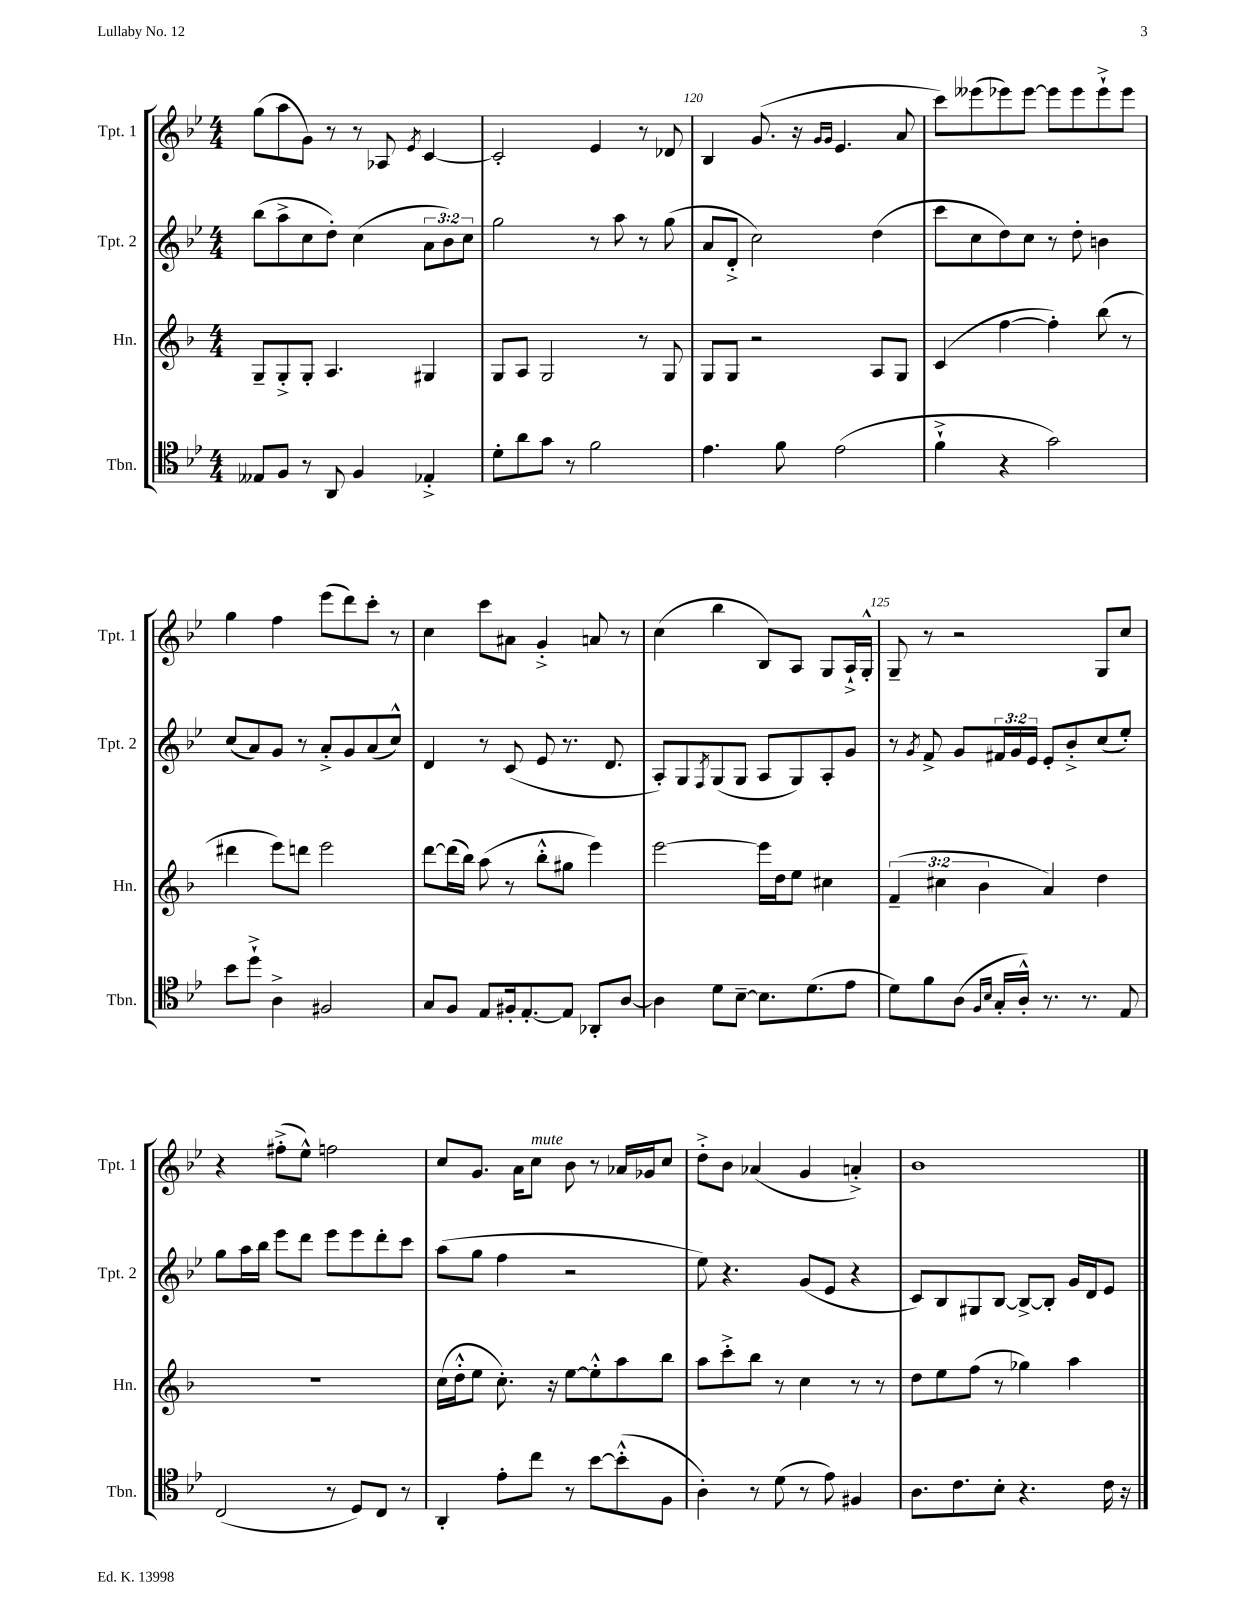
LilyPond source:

<<
\new StaffGroup <<
\new Staff = "s0" \with { instrumentName = "Tpt. 1" shortInstrumentName = "Tpt. 1" } {
    \clef treble \key bes \major \numericTimeSignature \time 4/4
    g''8( a''8 g'8) r8 r8 aes8 \acciaccatura { ees'8 } c'4~ |
    c'2-. ees'4 r8 des'8 |
    bes4 g'8.( r16 \grace { g'16 g'16 } ees'4. a'8 |
    c'''8) eeses'''8( ees'''8) ees'''8~ ees'''8 ees'''8 ees'''8-!-> ees'''8 |
    g''4 f''4 ees'''8( d'''8) c'''8-. r8 |
    c''4 c'''8 ais'8 g'4-.-> a'8 r8 |
    c''4( bes''4 bes8) a8 g8 a16-!-> g16-.-^ |
    g8-- r8 r2 g8 c''8 |
    r4 fis''8-.->( ees''8-^) f''2 |
    c''8 g'8. a'16 c''8^\markup { \italic "mute" } bes'8 r8 aes'16 ges'16 c''8 |
    d''8-.-> bes'8 aes'4( g'4 a'4-.->) |
    bes'1 \bar "|." |
}
\new Staff = "s1" \with { instrumentName = "Tpt. 2" shortInstrumentName = "Tpt. 2" } {
    \clef treble \key bes \major \numericTimeSignature \time 4/4 \override Staff.TupletNumber.text = #tuplet-number::calc-fraction-text
    bes''8( a''8-> c''8 d''8-.) c''4( \tuplet 3/2 { a'8 bes'8) c''8 } |
    g''2 r8 a''8 r8 g''8( |
    a'8 d'8-.-> c''2) d''4( |
    c'''8 c''8 d''8) c''8 r8 d''8-. b'4 |
    c''8( a'8) g'8 r8 a'8-.-> g'8 a'8( c''8-^) |
    d'4 r8 c'8( ees'8 r8. d'8. |
    a8-.) g8 \acciaccatura { f8 } g8( g8 a8 g8) a8-. g'8 |
    r8 \acciaccatura { g'8 } f'8-> g'8 \tuplet 3/2 { fis'16 g'16 ees'16 } ees'8-. bes'8-.-> c''8( ees''8-.) |
    g''8 a''16 bes''16 ees'''8 d'''8 ees'''8 ees'''8 d'''8-. c'''8 |
    a''8( g''8 f''4 r2 |
    ees''8) r4. g'8( ees'8 r4 |
    c'8) bes8 gis8 bes8~ bes8~-> bes8-. g'16 d'16 ees'8 \bar "|." |
}
\new Staff = "s2" \with { instrumentName = "Hn." shortInstrumentName = "Hn." } {
    \clef treble \key f \major \numericTimeSignature \time 4/4 \override Staff.TupletNumber.text = #tuplet-number::calc-fraction-text
    g8-- g8-.-> g8-. a4. gis4 |
    g8 a8 g2 r8 g8 |
    g8 g8 r2 a8 g8 |
    c'4( f''4~ f''4-.) bes''8( r8 |
    dis'''4 e'''8) d'''8 e'''2 |
    d'''8~ d'''16( bes''16) a''8( r8 bes''8-.-^ gis''8 e'''4) |
    e'''2~ e'''16 d''16 e''8 cis''4 |
    \tuplet 3/2 { f'4--( cis''4 bes'4 } a'4) d''4 |
    R1 |
    c''16( d''16-.-^ e''8 c''8.-.) r16 e''8~ e''8-.-^ a''8 bes''8 |
    a''8 c'''8-.-> bes''8 r8 c''4 r8 r8 |
    d''8 e''8 f''8( r8 ges''4) a''4 \bar "|." |
}
\new Staff = "s3" \with { instrumentName = "Tbn." shortInstrumentName = "Tbn." } {
    \clef tenor \key bes \major \numericTimeSignature \time 4/4
    eeses8 f8 r8 a,8 f4 ees4-.-> |
    d'8-. a'8 g'8 r8 f'2 |
    ees'4. f'8 ees'2( |
    f'4-!-> r4 g'2) |
    bes'8 d''8-!-> a4-> fis2 |
    g8 f8 ees8 fis16-. ees8.~-. ees8 aes,8-. a8~ |
    a4 d'8 bes8~-- bes8. d'8.( ees'8 |
    d'8) f'8 a8( \grace { f16 bes16 } g16-. a16-.-^) r8. r8. ees8 |
    c2( r8 d8) c8 r8 |
    a,4-. ees'8-. c''8 r8 bes'8~ bes'8-.-^( f8 |
    a4-.) r8 d'8( r8 ees'8) fis4 |
    a8. c'8. bes8-. r4. c'16 r16 \bar "|." |
}
>>
>>
\layout { \context { \Score currentBarNumber = #118 \override BarNumber.break-visibility = ##(#f #t #t) barNumberVisibility = #(every-nth-bar-number-visible 5) } }
